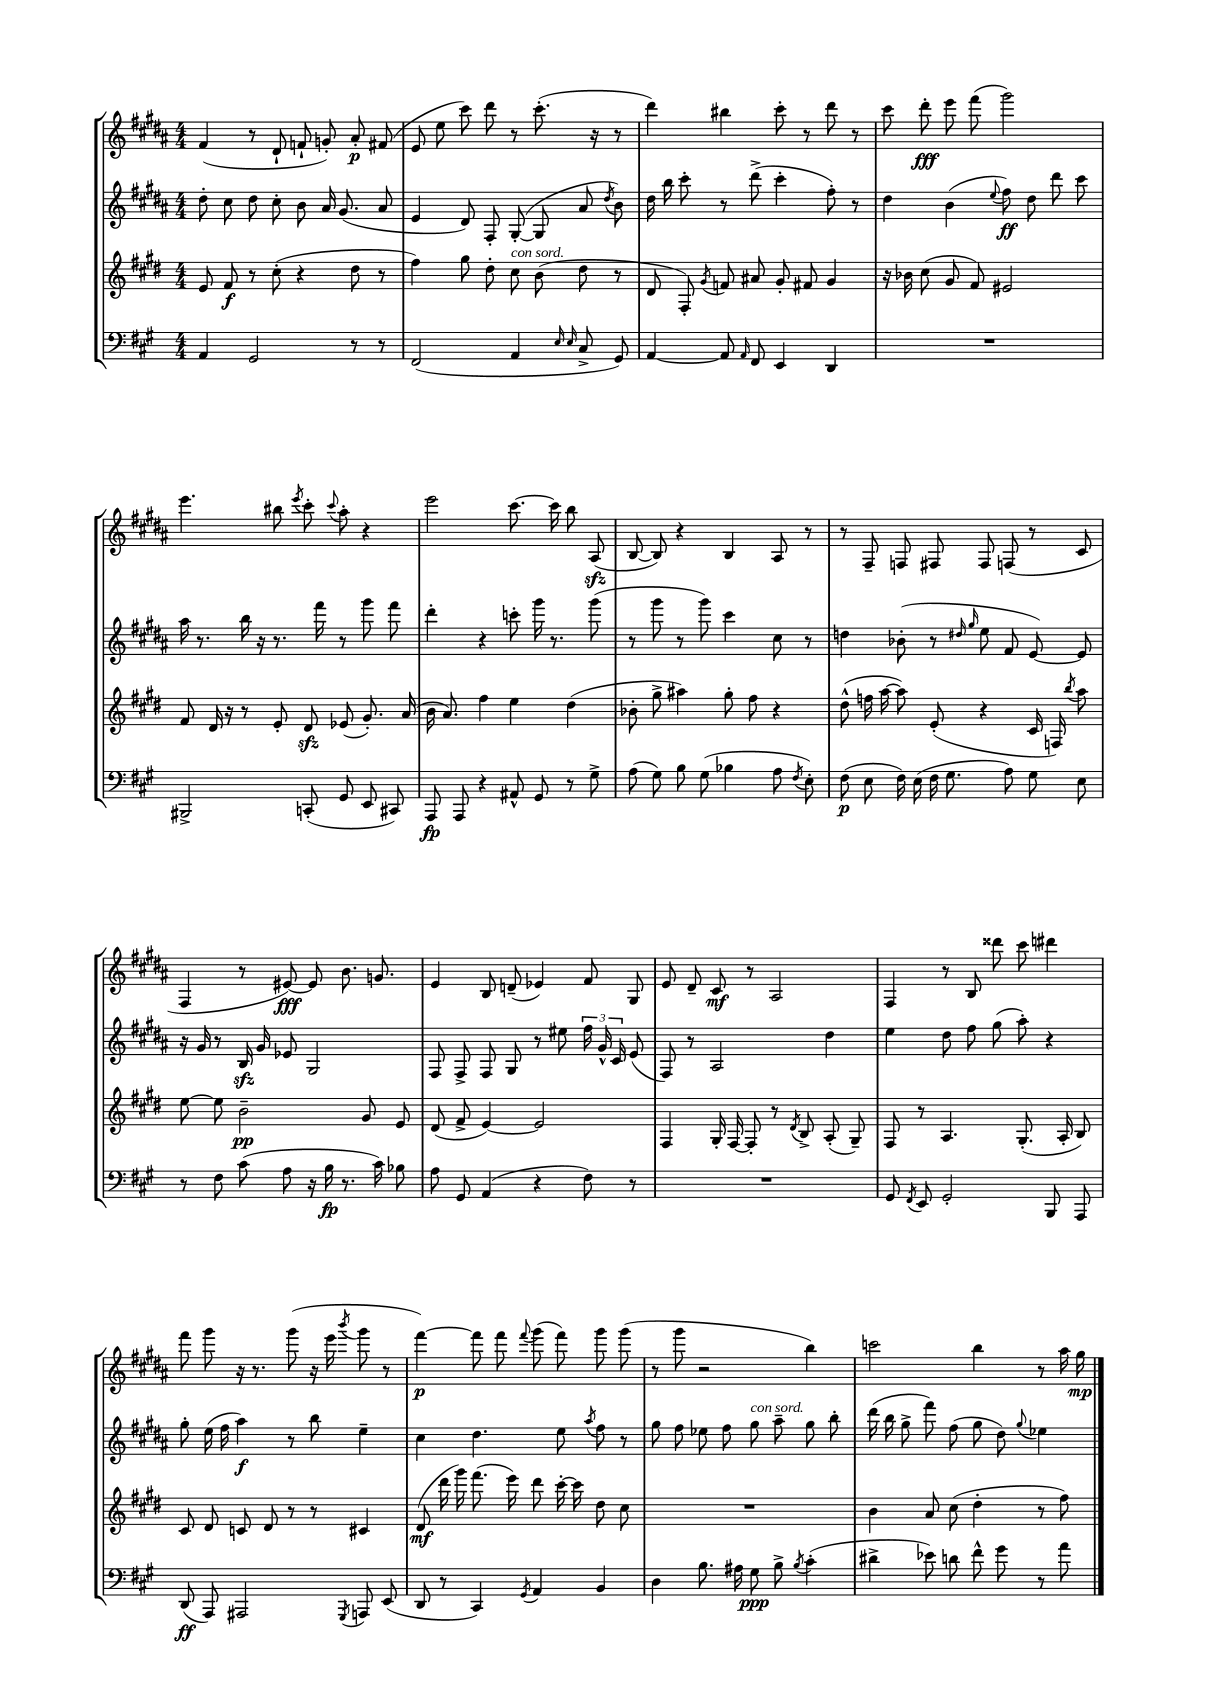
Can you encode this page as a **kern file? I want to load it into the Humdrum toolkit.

**kern	**dynam	**kern	**dynam	**kern	**dynam	**kern	**dynam
*part4	*part4	*part3	*part3	*part2	*part2	*part1	*part1
*staff4	*staff4	*staff3	*staff3	*staff2	*staff2	*staff1	*staff1
*clefF4	*	*clefG2	*	*clefG2	*	*clefG2	*
*k[f#c#g#]	*	*k[f#c#g#d#]	*	*k[f#c#g#d#a#]	*	*k[f#c#g#d#a#]	*
*M4/4	*	*M4/4	*	*M4/4	*	*M4/4	*
=50	=50	=50	=50	=50	=50	=50	=50
4AA/	.	8e/	.	8dd#'\	.	(4f#/	.
.	.	8f#/	f	8cc#\	.	.	.
2GG#/	.	8r	.	8dd#\	.	8r	.
.	.	(8cc#'\	.	8cc#'\	.	8d#`/	.
.	.	4r	.	8b\	.	8fn`/	.
.	.	.	.	16a#/	.	8gn'/)	.
.	.	.	.	(8.g#/	.	.	.
8r	.	8dd#\	.	.	.	8a#'/	p
8r	.	8r	.	8a#/	.	(8f#X/	.
=51	=51	=51	=51	=51	=51	=51	=51
(2FF#/	.	4ff#\)	.	4e/	.	8e/	.
.	.	.	.	.	.	8ee\	.
.	.	8gg#\	.	8d#/)	.	8ccc#\)	.
.	.	8dd#'\	.	8F#'/	.	8ddd#\	.
!	!	!LO:TX:a:i:t=con sord.	!	!	!	!	!
4AA/	.	8cc#\	.	([8G#'/	.	8r	.
.	.	(8b\	.	8G#/]	.	(8.ccc#'\	.
16qqE/	.	.	.	.	.	.	.
16qqE/	.	.	.	.	.	.	.
8C#^/	.	8dd#\	.	8a#/	.	.	.
.	.	.	.	.	.	16r	.
.	.	.	.	8qdd#/	.	.	.
8GG#/)	.	8r	.	8b\)	.	8r	.
=52	=52	=52	=52	=52	=52	=52	=52
[4AA/	.	8d#/	.	16dd#\	.	4ddd#\)	.
.	.	.	.	16bb\	.	.	.
.	.	8F#'/)	.	8ccc#'\	.	.	.
.	.	8qg#/	.	.	.	.	.
8AA/]	.	8fn/	.	8r	.	4bb#X\	.
16qqAA/	.	.	.	.	.	.	.
8FF#/	.	8a#X/	.	(8ddd#^\	.	.	.
4EE/	.	8g#'/	.	4ccc#'\	.	8ccc#'\	.
.	.	8f#X/	.	.	.	8r	.
4DD/	.	4g#/	.	8ff#'\)	.	8ddd#\	.
.	.	.	.	8r	.	8r	.
=53	=53	=53	=53	=53	=53	=53	=53
1r	.	16r	.	4dd#\	.	8ccc#\	.
.	.	16b-X\	.	.	.	.	.
.	.	(8cc#\	.	.	.	8ddd#'\	fff
.	.	8g#/	.	(4b\	.	8eee\	.
.	.	8f#/)	.	.	.	(8fff#\	.
.	.	.	.	8qqee/	.	.	.
.	.	2e#X/	.	8ff#\)	ff	2ggg#\)	.
.	.	.	.	8dd#\	.	.	.
.	.	.	.	8ddd#\	.	.	.
.	.	.	.	8ccc#\	.	.	.
!!LO:LB:g=z
=54	=54	=54	=54	=54	=54	=54	=54
2BBB#X^/	.	8f#/	.	16aa#\	.	4.eee\	.
.	.	.	.	8.r	.	.	.
.	.	16d#/	.	.	.	.	.
.	.	16r	.	.	.	.	.
.	.	8r	.	16bb\	.	.	.
.	.	.	.	16r	.	.	.
.	.	8e'/	.	8.r	.	8bb#X\	.
.	.	.	.	.	.	8qeee/	.
(8CCn'/	.	8d#zz/	.	.	.	8ccc#'\	.
.	.	.	.	16fff#\	.	.	.
.	.	.	.	.	.	8qqccc#/	.
8GG#/	.	(8e-X/	.	8r	.	8aa#'\	.
8EE/	.	8.g#'/)	.	8ggg#\	.	4r	.
8CC#X/)	.	.	.	8fff#\	.	.	.
.	.	(16a/	.	.	.	.	.
=55	=55	=55	=55	=55	=55	=55	=55
8AAA/	fp	16b\	.	4ddd#'\	.	2eee\	.
.	.	8.a/)	.	.	.	.	.
8AAA/	.	.	.	.	.	.	.
4r	.	4ff#\	.	4r	.	.	.
8AA#X^^/	.	4ee\	.	8cccn'\	.	[8.ccc#\	.
8GG#/	.	.	.	16ggg#\	.	.	.
.	.	.	.	8.r	.	16ccc#\]	.
8r	.	(4dd#\	.	.	.	8bb\	.
8G#^\	.	.	.	(8ggg#\	.	(8A#zz/	.
=56	=56	=56	=56	=56	=56	=56	=56
(8A\	.	8b-X'\	.	8r	.	[8B/	.
8G#\)	.	8gg#^\	.	8ggg#\	.	8B/])	.
8B\	.	4aa#X\)	.	8r	.	4r	.
(8G#\	.	.	.	8ggg#\)	.	.	.
4B-X\	.	8gg#'\	.	4ccc#\	.	4B/	.
.	.	8ff#\	.	.	.	.	.
8A\	.	4r	.	8cc#\	.	8A#/	.
8qF#/	.	.	.	.	.	.	.
8E'\)	.	.	.	8r	.	8r	.
=57	=57	=57	=57	=57	=57	=57	=57
(8F#\	p	(8dd#^^\	.	4ddn\	.	8r	.
8E\	.	16ffn\	.	.	.	8F#~/	.
.	.	[16aa\	.	.	.	.	.
16F#\)	.	8aa\])	.	(8b-X'\	.	8Fn/	.
(16E\	.	.	.	.	.	.	.
16F#\	.	(8e'/	.	8r	.	8F#X/	.
8.G#\	.	.	.	.	.	.	.
.	.	.	.	16qqdd#X/	.	.	.
.	.	.	.	16qqgg#/	.	.	.
.	.	4r	.	8ee\	.	8F#/	.
8A\)	.	.	.	8f#/	.	(8Fn/	.
8G#\	.	16c#/	.	[8e/)	.	8r	.
.	.	16Fn/)	.	.	.	.	.
.	.	8qbb/	.	.	.	.	.
8E\	.	8aa\	.	8e/]	.	8c#/	.
!!LO:LB:g=z
=58	=58	=58	=58	=58	=58	=58	=58
8r	.	[8ee\	.	16r	.	4F#/	.
.	.	.	.	16g#/	.	.	.
8F#\	.	8ee\]	.	8r	.	.	.
(8c#\	.	2b~\	pp	16Bzz/	.	8r	.
.	.	.	.	16g#/	.	.	.
8A\	.	.	.	8e-X/	.	[8e#X/)	fff
16r	.	.	.	2G#/	.	8e#/]	.
16B\	fp	.	.	.	.	.	.
8.r	.	.	.	.	.	8.b\	.
.	.	8g#/	.	.	.	.	.
16c#\)	.	.	.	.	.	8.gn/	.
8B-X\	.	8e/	.	.	.	.	.
=59	=59	=59	=59	=59	=59	=59	=59
8A\	.	(8d#/	.	8F#/	.	4e/	.
8GG#/	.	8f#^/	.	8F#^/	.	.	.
(4AA/	.	[4e/)	.	8F#/	.	8B/	.
.	.	.	.	8G#/	.	(8dn~/	.
4r	.	2e/]	.	8r	.	4e-X/)	.
.	.	.	.	8ee#X\	.	.	.
8F#\)	.	.	.	24ff#\	.	8f#/	.
.	.	.	.	24g#^^/	.	.	.
.	.	.	.	24c#/	.	.	.
8r	.	.	.	(8e/	.	8G#/	.
=60	=60	=60	=60	=60	=60	=60	=60
1r	.	4F#/	.	8F#/)	.	8e/	.
.	.	.	.	8r	.	8d#~/	.
.	.	16G#'/	.	2A#/	.	8c#/	mf
.	.	[16F#/	.	.	.	.	.
.	.	8F#'/]	.	.	.	8r	.
.	.	8r	.	.	.	2A#/	.
.	.	8qd#/	.	.	.	.	.
.	.	8B^/	.	.	.	.	.
.	.	(8A'/	.	4dd#\	.	.	.
.	.	8G#~/)	.	.	.	.	.
=61	=61	=61	=61	=61	=61	=61	=61
8GG#/	.	8F#/	.	4ee\	.	4F#/	.
8qFF#/	.	.	.	.	.	.	.
8EE/	.	8r	.	.	.	.	.
2GG#'/	.	4.A/	.	8dd#\	.	8r	.
.	.	.	.	8ff#\	.	8B/	.
.	.	.	.	(8gg#\	.	8ddd##X\	.
.	.	(8.G#'/	.	8aa#'\)	.	8ccc#\	.
8BBB/	.	.	.	4r	.	4ddd#X\	.
.	.	16A'/	.	.	.	.	.
8AAA/	.	8B/)	.	.	.	.	.
!!LO:LB:g=z
=62	=62	=62	=62	=62	=62	=62	=62
(8DD/	ff	8c#/	.	8gg#'\	.	8fff#\	.
8AAA/)	.	8d#/	.	(16ee\	.	8ggg#\	.
.	.	.	.	16ff#\	.	.	.
2AAA#X/	.	8cn/	.	4aa#\)	f	16r	.
.	.	.	.	.	.	8.r	.
.	.	8d#/	.	.	.	.	.
.	.	8r	.	8r	.	(8ggg#\	.
.	.	8r	.	8bb\	.	16r	.
.	.	.	.	.	.	16eee\	.
8qGGG#/	.	.	.	.	.	8qbbb/	.
8AAAn/	.	4c#X/	.	4ee~\	.	8ggg#\	.
(8EE/	.	.	.	.	.	8r	.
=63	=63	=63	=63	=63	=63	=63	=63
8DD/	.	(8d#/	mf	4cc#\	.	[4fff#\)	p
8r	.	16ddd#\	.	.	.	.	.
.	.	16ggg#\)	.	.	.	.	.
4CC#/)	.	(8.fff#\	.	4.dd#\	.	8fff#\]	.
.	.	.	.	.	.	8fff#\	.
.	.	16eee\)	.	.	.	.	.
8qGG#/	.	.	.	.	.	8qqfff#/	.
4AA/	.	8ddd#\	.	.	.	(8ggg#\	.
.	.	[16ccc#'\	.	8ee\	.	8fff#\)	.
.	.	16ccc#\]	.	.	.	.	.
.	.	.	.	8qaa#/	.	.	.
4BB/	.	8dd#\	.	8ff#\	.	8ggg#\	.
.	.	8cc#\	.	8r	.	(8ggg#\	.
=64	=64	=64	=64	=64	=64	=64	=64
4D\	.	1r	.	8gg#\	.	8r	.
.	.	.	.	8ff#\	.	8ggg#\	.
8.B\	.	.	.	8ee-X\	.	2r	.
.	.	.	.	8ff#\	.	.	.
16A#X\	.	.	.	.	.	.	.
!	!	!	!	!LO:TX:a:i:t=con sord.	!	!	!
8G#\	ppp	.	.	8gg#\	.	.	.
8B^\	.	.	.	8aa#~\	.	.	.
8qB/	.	.	.	.	.	.	.
(4c#'\	.	.	.	8gg#\	.	4bb\)	.
.	.	.	.	8bb'\	.	.	.
=65	=65	=65	=65	=65	=65	=65	=65
4d#X^\	.	4b\	.	(16ddd#\	.	2cccn\	.
.	.	.	.	16bb\	.	.	.
.	.	.	.	8gg#^\	.	.	.
8e-X\)	.	8a/	.	8fff#\)	.	.	.
8dn\	.	(8cc#\	.	(8ff#\	.	.	.
8f#^^\	.	4dd#'\	.	8gg#\	.	4bb\	.
8g#\	.	.	.	8dd#\)	.	.	.
.	.	.	.	8qqgg#/	.	.	.
8r	.	8r	.	4ee-X\	.	8r	.
8a\	.	8ff#\)	.	.	.	16aa#\	.
.	.	.	.	.	.	16gg#\	mp
==	==	==	==	==	==	==	==
*-	*-	*-	*-	*-	*-	*-	*-
